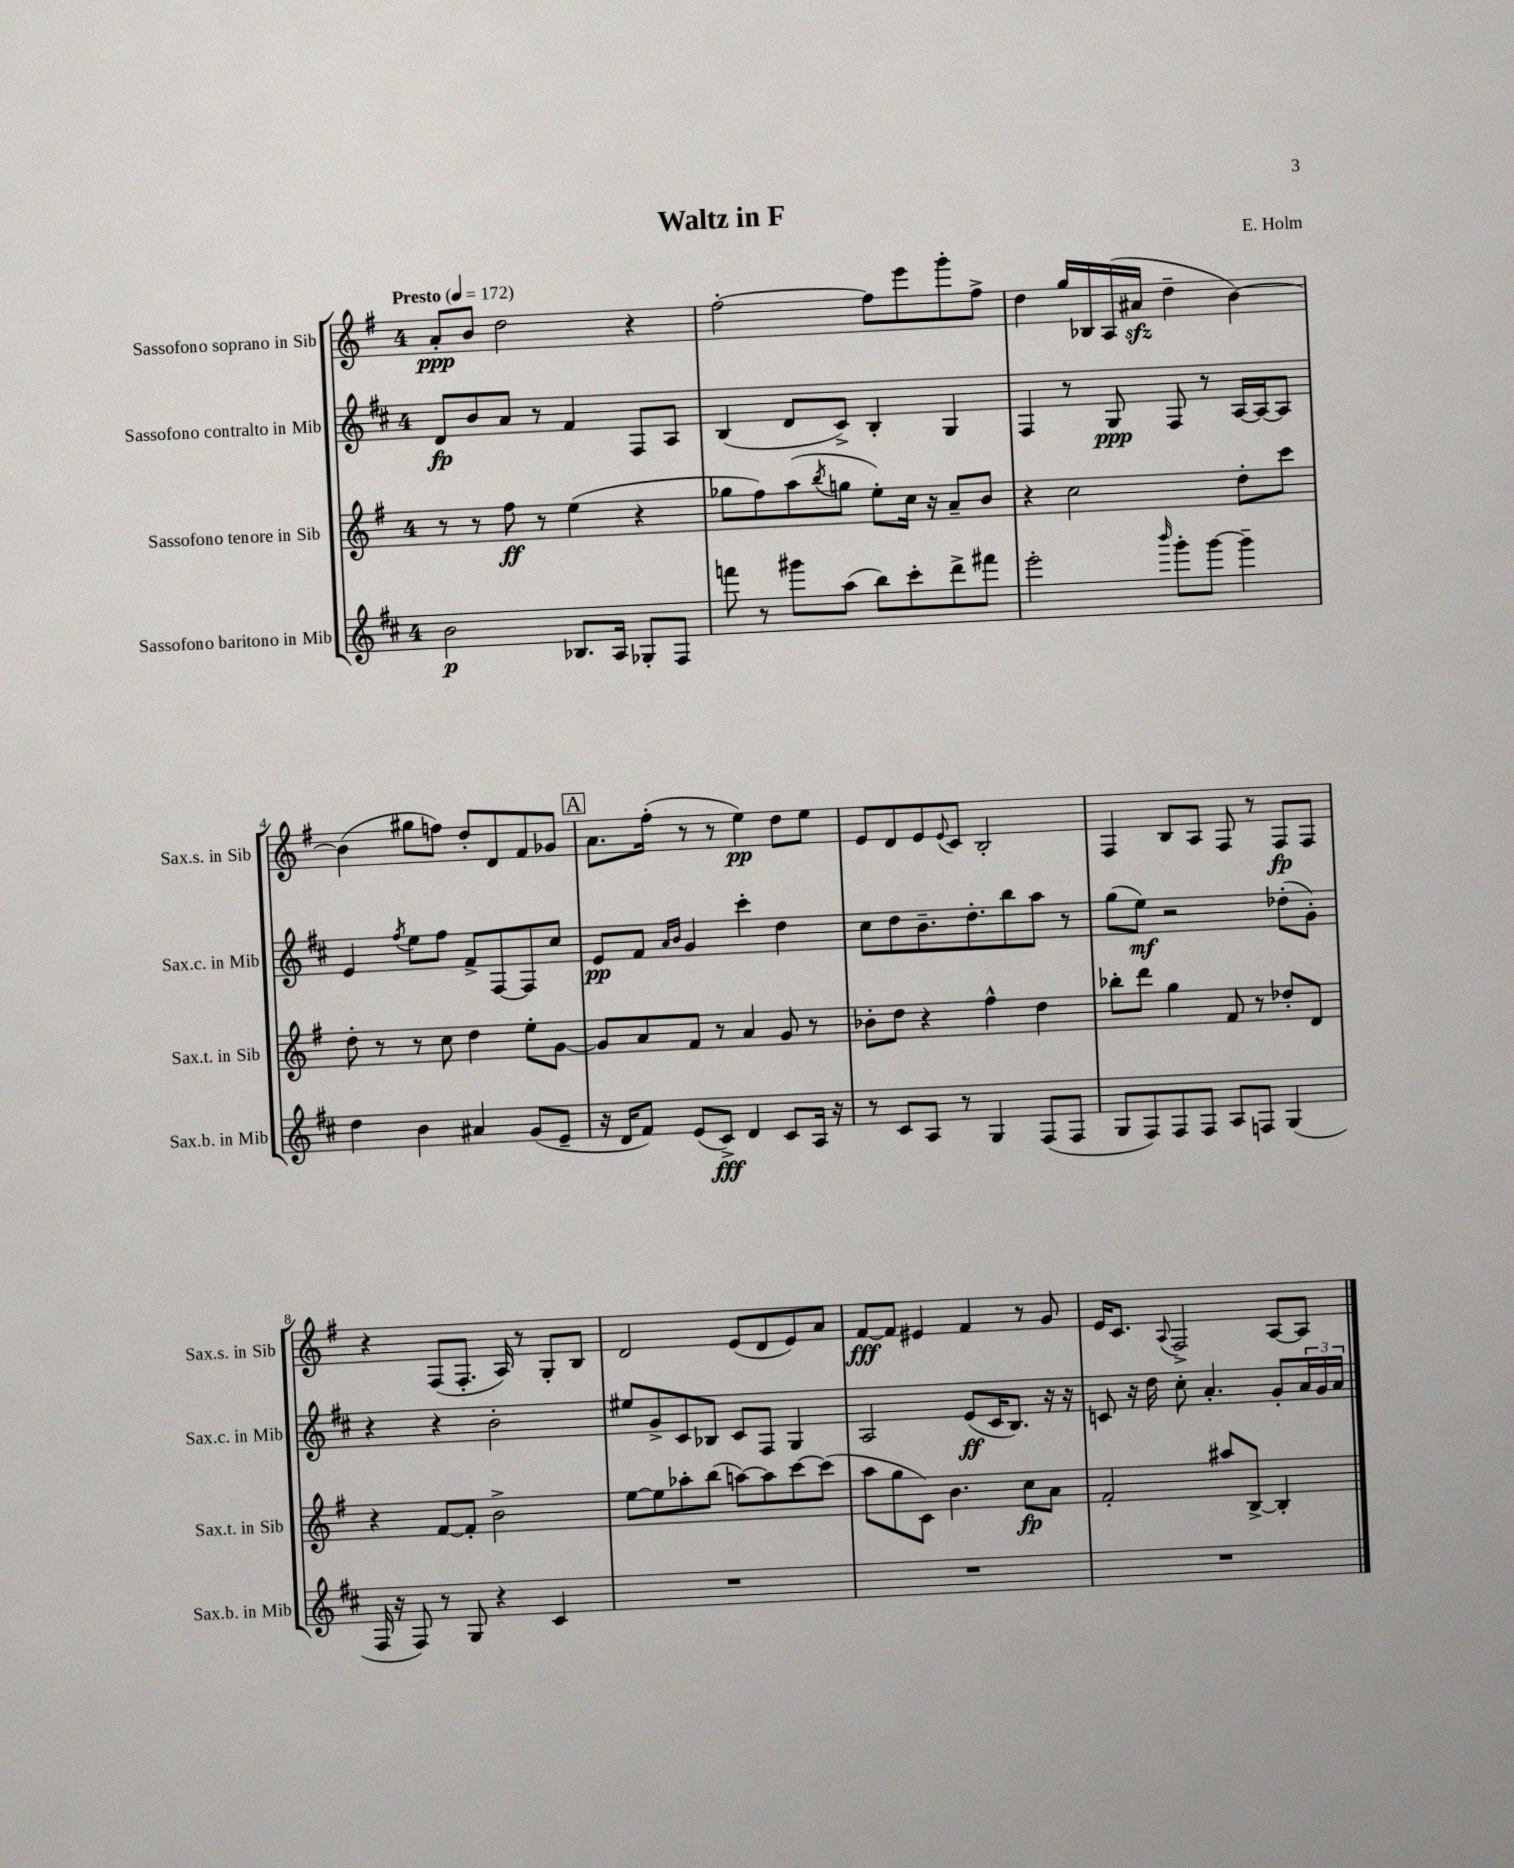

**kern	**kern	**kern	**kern
*staff4	*staff3	*staff2	*staff1
*clefG2	*clefG2	*clefG2	*clefG2
*k[f#c#]	*k[f#]	*k[f#c#]	*k[f#]
*M4/4	*M4/4	*M4/4	*M4/4
*MM172	*MM172	*MM172	*MM172
2b	8r	8d	8a'
.	8r	8b	8b
.	8ff#	8a	2dd
.	8r	8r	.
8.B-	(4ee	4f#	.
16A	.	.	.
8G-'	4r	8F#	4r
8F#	.	8A	.
=	=	=	=
8fff	8gg-	(4B	[2ff#'
8r	8ff#)	.	.
8ggg#	(8aa	8d	.
.	8qbb	.	.
(8aa	8gg	8c#^)	.
8bb)	8ee')	4B'	8ff#]
8ccc#'	16cc	.	8eee
.	16r	.	.
8ddd^	8a~	4G	8ggg'
8fff#	8b	.	8ff#^
=	=	=	=
2eee'	4r	4F#	4dd
.	2cc	8r	16gg
.	.	.	16B-
.	.	8G	(16A
.	.	.	16a#
16qqbbb	.	.	.
8ggg'	.	8F#	4dd~
[8ggg	.	8r	.
4ggg~]	8dd'	[16A	[4b)
.	.	16A_	.
.	8ccc	8A]	.
=	=	=	=
4dd	8dd'	4e	(4b]
.	8r	.	.
.	.	8qff#	.
4b	8r	8ee	8gg#
.	8cc	8ff#	8ff)
4a#	4dd	8f#^	8dd'
.	.	[8F#	8d
(8g	8ee'	8F#]	8f#
8e~	[8g	8cc#	8g-
=	=	=	=
16r	8g]	8e	8.a
16d	.	.	.
8f#)	8a	8f#	.
.	.	.	(16ff#'
.	.	16qqa	.
.	.	16qqb	.
(8e	8f#	4g	8r
8c#^)	8r	.	8r
4d	4a	4ccc#'	4ee)
8c#	8g	4dd	8dd
16A	8r	.	8ee
16r	.	.	.
=	=	=	=
8r	8b-'	8cc#	8e
8c#	8dd	8dd	8d
8A	4r	8.b~	8e
.	.	.	8qqe
8r	.	.	8c
.	.	8.dd'	.
4G	4ff#^^	.	2B'
.	.	8bb	.
(8F#	4dd	8aa	.
8F#	.	8r	.
=	=	=	=
8G	8bb-'	(8gg	4F#
8F#)	8ddd	8ee)	.
8F#	4gg	2r	8B
8F#	.	.	8A
8A	8f#	.	8F#
8F	8r	.	8r
(4G	8dd-'	(8dd-'	8F#
.	8d	8g')	8F#
=	=	=	=
16F#	4r	4r	4r
16r	.	.	.
8F#)	.	.	.
8r	[8f#	4r	(8F#
8G	8f#']	.	8.F#'
4r	2b^	2b'	.
.	.	.	16A)
.	.	.	8r
4c#	.	.	8G'
.	.	.	8B
=	=	=	=
1r	[8ee	8ee#	2d
.	8ee]	8g^	.
.	8aa-'	8c#	.
.	(8bb	8B-	.
.	[8aa)	8c#	(8e
.	8aa]	8F#	8d
.	[8ccc	4G	8e)
.	(8ccc]	.	8a
=	=	=	=
1r	8aa	2A	[8f#
.	8gg	.	8f#]
.	8c)	.	4e#
.	4.b	.	.
.	.	(8e	4f#
.	.	16c#	.
.	.	8.B)	.
.	8cc	.	8r
.	8a	16r	8g
.	.	16r	.
=	=	=	=
1r	2f#'	8c	16e
.	.	.	8.c
.	.	16r	.
.	.	16dd	.
.	.	.	8qqA
.	.	8cc#'	2F#^
.	.	4.a'	.
.	8aa#	.	.
.	[8B^	.	.
.	4B']	8g'	[8A
.	.	24a	8A]
.	.	24g	.
.	.	24a	.
==	==	==	==
*-	*-	*-	*-
